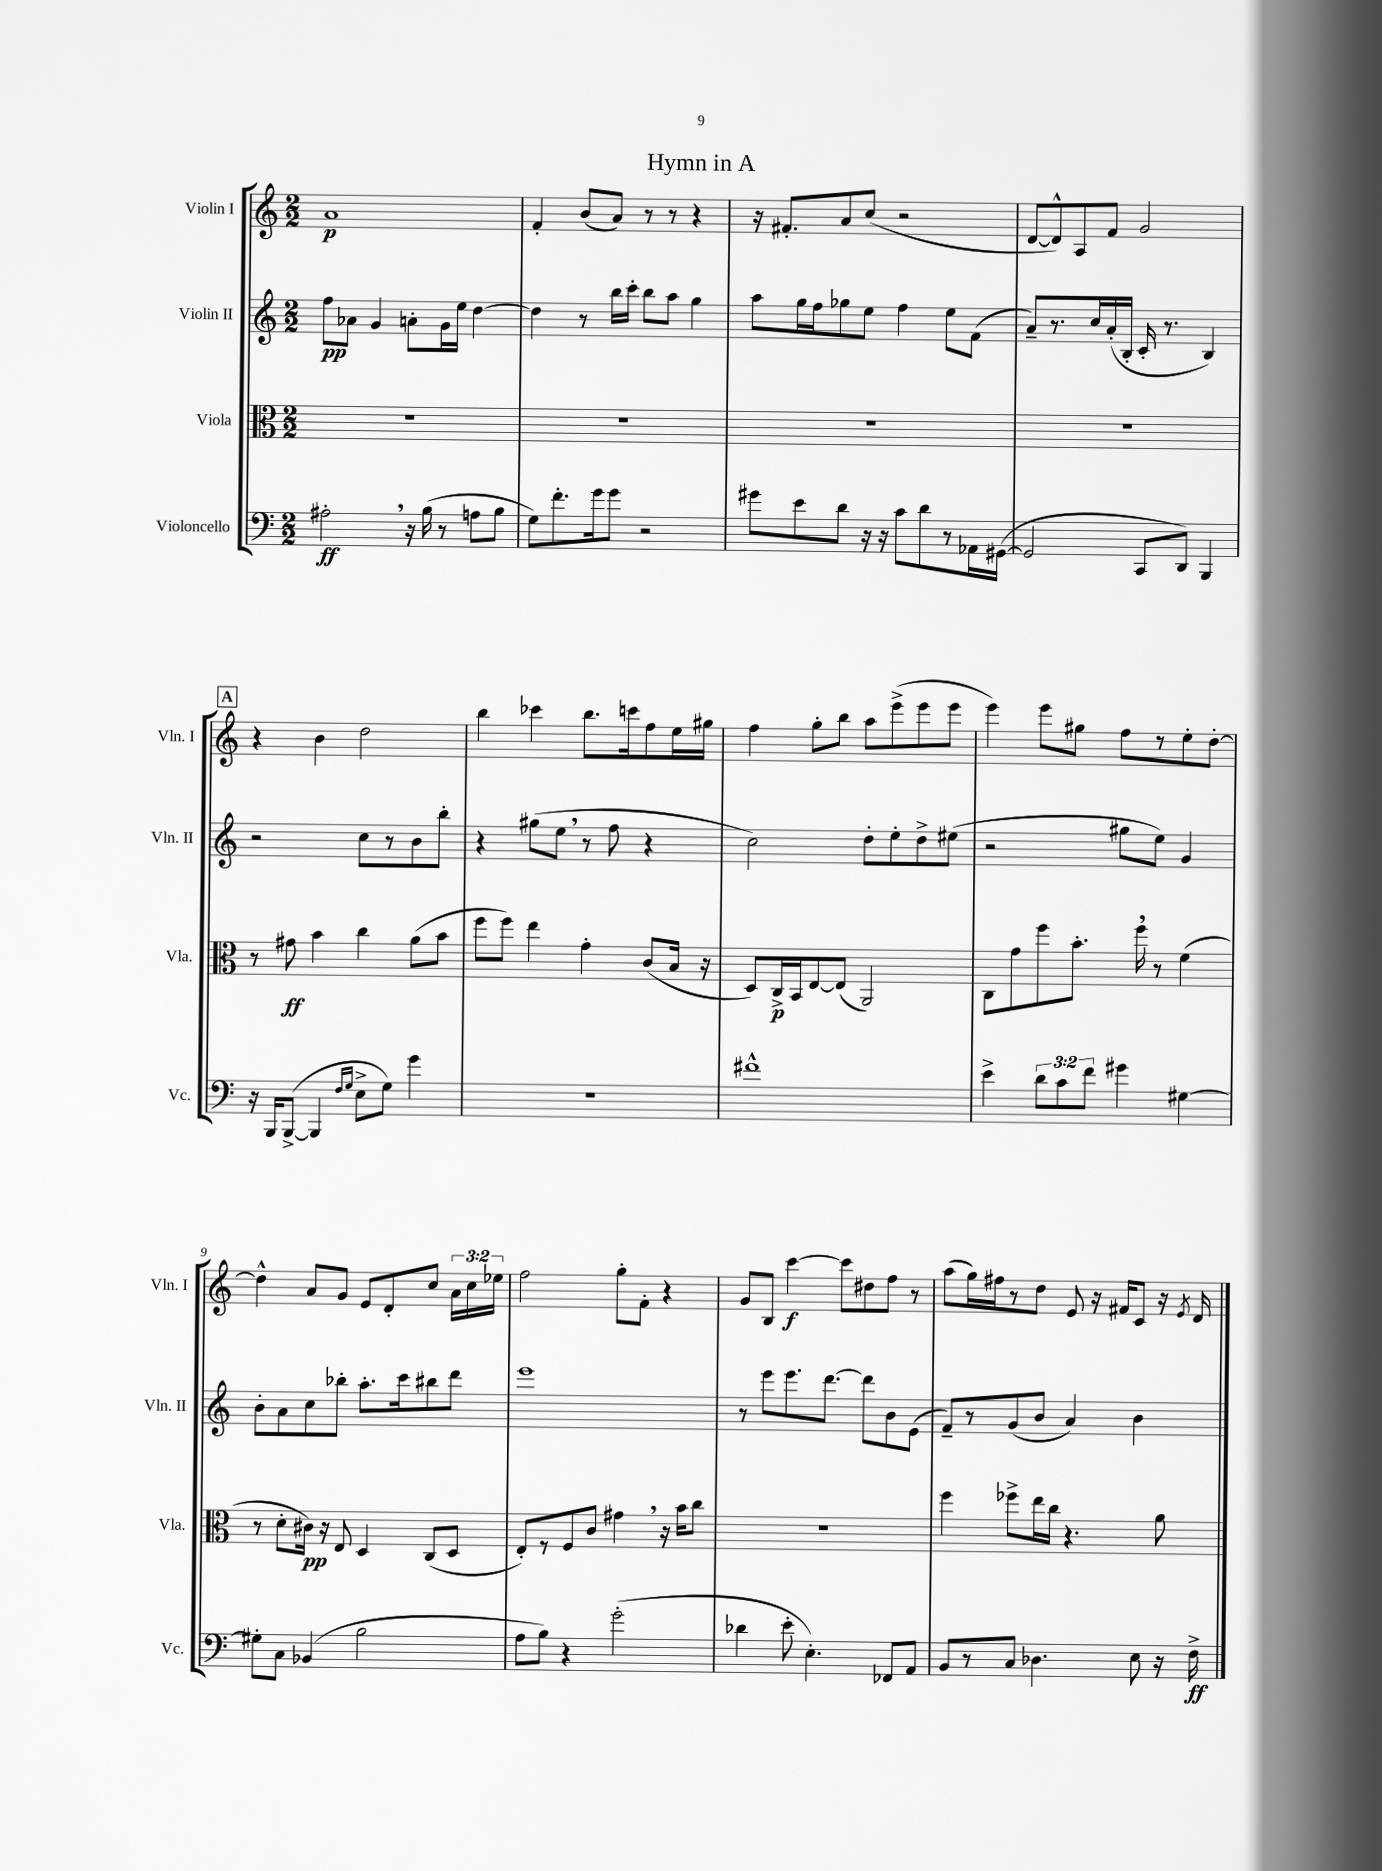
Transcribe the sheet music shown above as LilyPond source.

\header { title = "Hymn in A" }
<<
\new StaffGroup <<
\new Staff = "s0" \with { instrumentName = "Violin I" shortInstrumentName = "Vln. I" } {
    \clef treble \key c \major \numericTimeSignature \time 2/2 \override Staff.TupletNumber.text = #tuplet-number::calc-fraction-text
    \autoBeamOff a'1\p |
    f'4-. b'8[( a'8]) r8 r8 r4 |
    r16 fis'8.[-. a'8 c''8]( r2 |
    d'8[~ d'8-^) a8 f'8] g'2 |
    \mark \markup { \box "A" } r4 b'4 d''2 |
    b''4 ces'''4 b''8.[ c'''16 f''8 e''16 gis''16] |
    f''4 g''8[-. b''8] a''8[ e'''8->( e'''8 e'''8] |
    e'''4) e'''8[ gis''8] f''8[ r8 e''8-. d''8]~-. |
    d''4-^ a'8[ g'8] e'8[ d'8-. c''8] \tuplet 3/2 { a'16[ c''16 ees''16] } |
    f''2 g''8[-. f'8]-. r4 |
    g'8[ b8] c'''4~\f c'''8[ dis''8 f''8] r8 |
    a''8[( g''16) fis''16 r8 d''8] e'8 r16 fis'16[ c'8] r16 \acciaccatura { e'8 } d'16 \bar "|." |
}
\new Staff = "s1" \with { instrumentName = "Violin II" shortInstrumentName = "Vln. II" } {
    \clef treble \key c \major \numericTimeSignature \time 2/2
    \autoBeamOff f''8[\pp aes'8] g'4 a'8[-. g'16 e''16] d''4~ |
    d''4 r8 b''16[ c'''16]-. b''8[ a''8] g''4 |
    a''8[ g''16 f''16 ges''8 e''8] f''4 e''8[ f'8]( |
    a'8[--) r8. c''16 a'16-.( b16]-. c'16-. r8. b4) |
    \mark \markup { \box "A" } r2 c''8[ r8 b'8 b''8]-. |
    r4 gis''8[( e''8] \breathe r8 f''8 r4 |
    c''2) d''8[-. e''8-. d''8-> eis''8]( |
    r2 gis''8[ e''8]) g'4 |
    b'8[-. a'8 c''8 bes''8]-. a''8.[-. c'''16 bis''8 d'''8] |
    e'''1 |
    r8 e'''8[ e'''8. d'''8.]~ d'''8[ b'8 e'8]( |
    f'8[--) r8 g'8( b'8] a'4) b'4 \bar "|." |
}
\new Staff = "s2" \with { instrumentName = "Viola" shortInstrumentName = "Vla." } {
    \clef alto \key c \major \numericTimeSignature \time 2/2
    \autoBeamOff R1 |
    R1 |
    R1 |
    R1 |
    \mark \markup { \box "A" } r8 gis'8\ff b'4 c''4 a'8[( b'8] |
    f''8[ f''8]) e''4 g'4-. c'8[( b16] r16 |
    d8[) c16->\p b,16 e8~ e8]( a,2) |
    c8[ g'8 f''8 b'8.]-. f''16 \breathe r8 f'4( |
    r8 d'8[-. cis'16]\pp) r16 e8 d4 c8[( d8] |
    e8[-.) r8 f8 c'8] gis'4 \breathe r16 b'16[ c''8] |
    R1 |
    f''4 fes''8[-> e''16 c''16] r4. a'8 \bar "|." |
}
\new Staff = "s3" \with { instrumentName = "Violoncello" shortInstrumentName = "Vc." } {
    \clef bass \key c \major \numericTimeSignature \time 2/2 \override Staff.TupletNumber.text = #tuplet-number::calc-fraction-text
    \autoBeamOff ais2-.\ff \breathe r16 b16( r8 a8[ b8] |
    g8[) f'8.-. g'16 g'8] r2 |
    gis'8[ e'8 d'8] r16 r16 c'8[ d'8 r8 aes,16 gis,16]~( |
    gis,2 c,8[ d,8]) b,,4 |
    \mark \markup { \box "A" } r16 b,,16[ b,,8]~->( b,,4 \grace { f16[ g16] } e8[-> g8]) g'4 |
    R1 |
    fis'1-^ |
    e'4-> \tuplet 3/2 { d'8[ c'8 f'8] } gis'4 gis4~ |
    gis8[-. c8] bes,4( b2 |
    a8[ b8]) r4 g'2-.( |
    des'4 e'8-. e4.-.) fes,8[ a,8] |
    b,8[ r8 c8] des4. e8 r16 f16->\ff \bar "|." |
}
>>
>>
